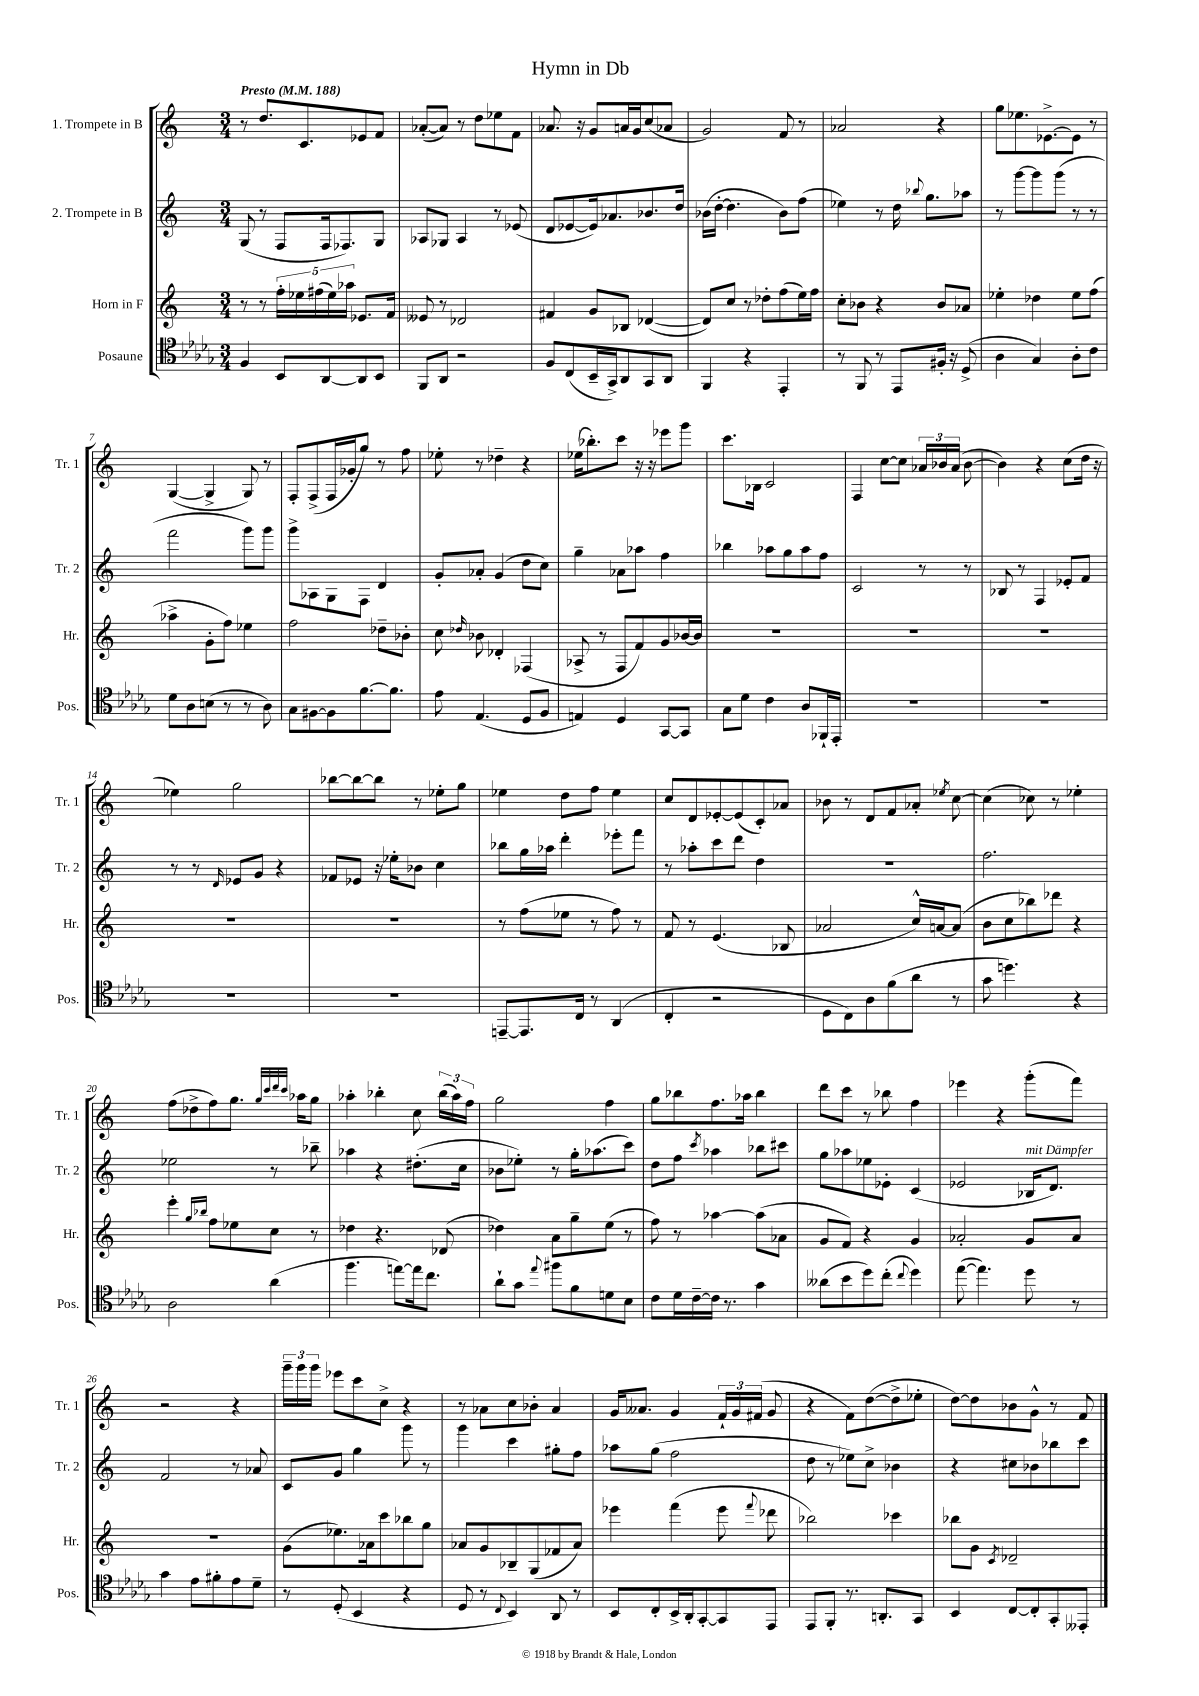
\header { title = "Hymn in Db" }
<<
\new StaffGroup <<
\new Staff = "s0" \with { instrumentName = "1. Trompete in B" shortInstrumentName = "Tr. 1" } {
    \clef treble \key c \major \numericTimeSignature \time 3/4 \tempo "Presto" 4 = 188
    \autoBeamOff r8 d''8.[ c'8. ees'8 f'8] |
    aes'8[~-.( aes'8]) r8 d''8[ ees''8 f'8] |
    aes'8. r16 g'8[ a'16 g'16 c''8( aes'8] |
    g'2) f'8 r8 |
    aes'2 r4 |
    g''8[ ees''8. ees'8.~-> ees'8] r8 |
    g4~( g4-> g8) r8 |
    f8[-. f8->( f16 ges'16-. g''8]) r8 f''8 |
    ees''8-. r8 des''4-- r4 |
    ees''16[( bes''8.-.) c'''8] r16 r16 ees'''8[ g'''8] |
    c'''8.[ bes16] c'2 |
    f4 c''8[~ c''8] \tuplet 3/2 { aes'16[ bes'16 aes'16]( } bes'8~ |
    bes'4) r4 c''8[( d''16] r16 |
    ees''4) g''2 |
    bes''8[~ bes''8~ bes''8] r8 ees''8[-. g''8] |
    ees''4 d''8[ f''8] ees''4 |
    c''8[ d'8 ees'8~-. ees'8( c'8-.) aes'8] |
    bes'8 r8 d'8[ f'8 aes'8]-. \acciaccatura { ees''8 } c''8~ |
    c''4( ces''8) r8 ees''4-. |
    f''8[( des''8-> f''8) g''8.] \grace { g''32[ c'''32 d'''32 c'''32] } aes''16[ g''8] |
    aes''4-. bes''4-. c''8 \tuplet 3/2 { bes''16[( aes''16) f''16] } |
    g''2 f''4 |
    g''8[ bes''8 f''8. aes''16] bes''4 |
    d'''8[ c'''8] r8 bes''8 f''4 |
    ees'''4 r4 g'''8[-.( f'''8]) |
    r2 r4 |
    \tuplet 3/2 { g'''16[-- g'''16 g'''16] } ees'''8[ c'''8 c''8]-> r4 |
    r8 aes'8[ c''8 bes'8]-. aes'4 |
    g'16[ aeses'8.] g'4 \tuplet 3/2 { f'16[-! g'16 fis'16]( } g'8 |
    r4 f'8[) d''8~( d''8-> ees''8]-. |
    d''8[~) d''8 bes'8 g'8]-^ r8 f'8 \bar "|." |
}
\new Staff = "s1" \with { instrumentName = "2. Trompete in B" shortInstrumentName = "Tr. 2" } {
    \clef treble \key c \major \numericTimeSignature \time 3/4
    \autoBeamOff g8( r8 f8[ f16 fes8.) g8] |
    aes8[ ges8] aes4 r8 ees'8( |
    d'8[ ees'8~ ees'16) aes'8. bes'8. d''16] |
    bes'16[( d''16]~-. d''4. bes'8[) f''8]( |
    ees''4) r8 d''16 \appoggiatura { bes''8 } g''8.[ aes''8] |
    r8 g'''8[~ g'''8 g'''8]( r8 r8 |
    f'''2 g'''8[) g'''8] |
    g'''8[-> aes8 g8 f8] d'4 |
    g'8[-. aes'8]-. g'4( d''8[ c''8]) |
    g''4-- aes'8[ aes''8] f''4 |
    bes''4 aes''8[ g''8 aes''8 f''8] |
    c'2 r8 r8 |
    bes8 r8 f4 ees'8[-. f'8] |
    r8 r8 \grace { d'16 } ees'8[ g'8] r4 |
    fes'8[ ees'8] r16 ees''16[-. bes'8] c''4 |
    bes''8[ g''16 aes''16] d'''4-. ees'''8[-. f'''8] |
    r8 aes''8[-. c'''8 d'''8] d''4 |
    R2. |
    f''2. |
    ees''2 r8 bes''8-- |
    aes''4 r4 dis''8.[-.( c''16] |
    bes'8[ ees''8]-.) r8 g''16[-. aes''8.( c'''8]) |
    d''8[ f''8] \acciaccatura { c'''8 } aes''4 bes''8[ cis'''8] |
    g''8[ aes''8 ees''8 ees'8]-. c'4( |
    ees'2 bes16[^\markup { \italic "mit Dämpfer" } d'8.]) |
    f'2 r8 aes'8 |
    c'8[ g'8] g''4 g'''8 r8 |
    g'''4 c'''4 gis''8[-. f''8] |
    aes''8[ g''8]( f''2 |
    d''8 r8 ees''8[) c''8]-> bes'4 |
    r4 cis''8[ bes'8 bes''8 c'''8] \bar "|." |
}
\new Staff = "s2" \with { instrumentName = "Horn in F" shortInstrumentName = "Hr." } {
    \clef treble \key c \major \numericTimeSignature \time 3/4
    \autoBeamOff r8 r8 \tuplet 5/4 { f''16[-. ees''16 fis''16( ees''16) aes''16] } ees'8.[ f'16] |
    eeses'8 r8 des'2 |
    fis'4 g'8[ bes8] des'4~( |
    des'8[) c''8] r8 des''8[-. f''8( e''16) f''16] |
    c''8[-. bes'8] r4 bes'8[ aes'8] |
    ees''4-. des''4 ees''8[ f''8]( |
    aes''4-> g'8[-. f''8]) ees''4 |
    f''2 des''8[-- bes'8]-. |
    c''8 \grace { des''16 } bes'8 des'4-. fes4( |
    aes8-> r8 f8[ f'8) g'8 bes'16~ bes'16] |
    R2. |
    R2. |
    R2. |
    R2. |
    R2. |
    r8 f''8[( ees''8] r8 f''8) r8 |
    f'8 r8 e'4.( bes8 |
    aes'2 c''16[-^) a'16~ a'8]( |
    b'8[ c''8 bes''8) des'''8] r4 |
    e'''4-. \grace { g''16[ bes''16] } f''8[ ees''8 c''8] r8 |
    des''4 r4. des'8( |
    des''4) a'8[ g''8-- e''8]( r8 |
    f''8) r8 aes''4~ aes''8[( aes'8] |
    g'8[ f'8]) r4 g'4 |
    aes'2-. g'8[ aes'8] |
    R2. |
    g'8[( ees''8.) aes'16 c'''8 bes''8 g''8] |
    aes'8[ g'8 bes8-- g8( fes'8 aes'8]) |
    ees'''4 f'''4( ees'''8 \appoggiatura { f'''8 } des'''8 |
    bes''2) ces'''4 |
    bes''8[ g'8] \acciaccatura { c'8 } des'2-- \bar "|." |
}
\new Staff = "s3" \with { instrumentName = "Posaune" shortInstrumentName = "Pos." } {
    \clef tenor \key des \major \numericTimeSignature \time 3/4
    \autoBeamOff f4 bes,8[ aes,8~ aes,8 bes,8] |
    f,8[ aes,8] r2 |
    f8[ c8( bes,16-- ges,16->) aes,8 ges,8 aes,8] |
    f,4 r4 ees,4-. |
    r8 f,8 r8 ees,8[ fis16]-. r16 des8->( |
    aes4 ges4) aes8[-. c'8] |
    des'8[ aes8 b8]( r8 r8 aes8) |
    ges8[ fis8~ fis8 f'8.~ f'8.] |
    ees'8 ees4.( des8[ f8] |
    e4) des4 ges,8[~ ges,8] |
    ges8[ des'8] c'4 aes8[ fes,16-! ees,16]-. |
    R2. |
    R2. |
    R2. |
    R2. |
    e,8[~-- e,8. c16] r8 aes,4( |
    c4-. r2 |
    des8[ c8) aes8 f'8( aes'8] r8 |
    ges'8 d''4.) r4 |
    aes2 aes'4( |
    f''4. e''8[~) e''16 c''8.] |
    aes'8[-! ges'8] \appoggiatura { ees''8 } fis''8[ f'8 d'8 bes8] |
    c'8[ des'16 c'16~-- c'16] r8. ges'4 |
    aeses'8[( bes'8 des''8) c''8]-.( \appoggiatura { c''8 } des''4) |
    ees''8~( ees''4.) des''8 r8 |
    ges'4 ees'8[ fis'8-. ees'8 des'8]-- |
    r8 des8-.( bes,4 r4 |
    des8 r8 \appoggiatura { c8 } bes,4) aes,8 r8 |
    bes,8[ c8-. bes,16-> aes,16-. ges,8~-. ges,8 ees,8] |
    ees,8[ f,8]-. r8. a,8.[-. ges,8] |
    bes,4 c8[~ c8-. ges,8-. eeses,8]-. \bar "|." |
}
>>
>>
